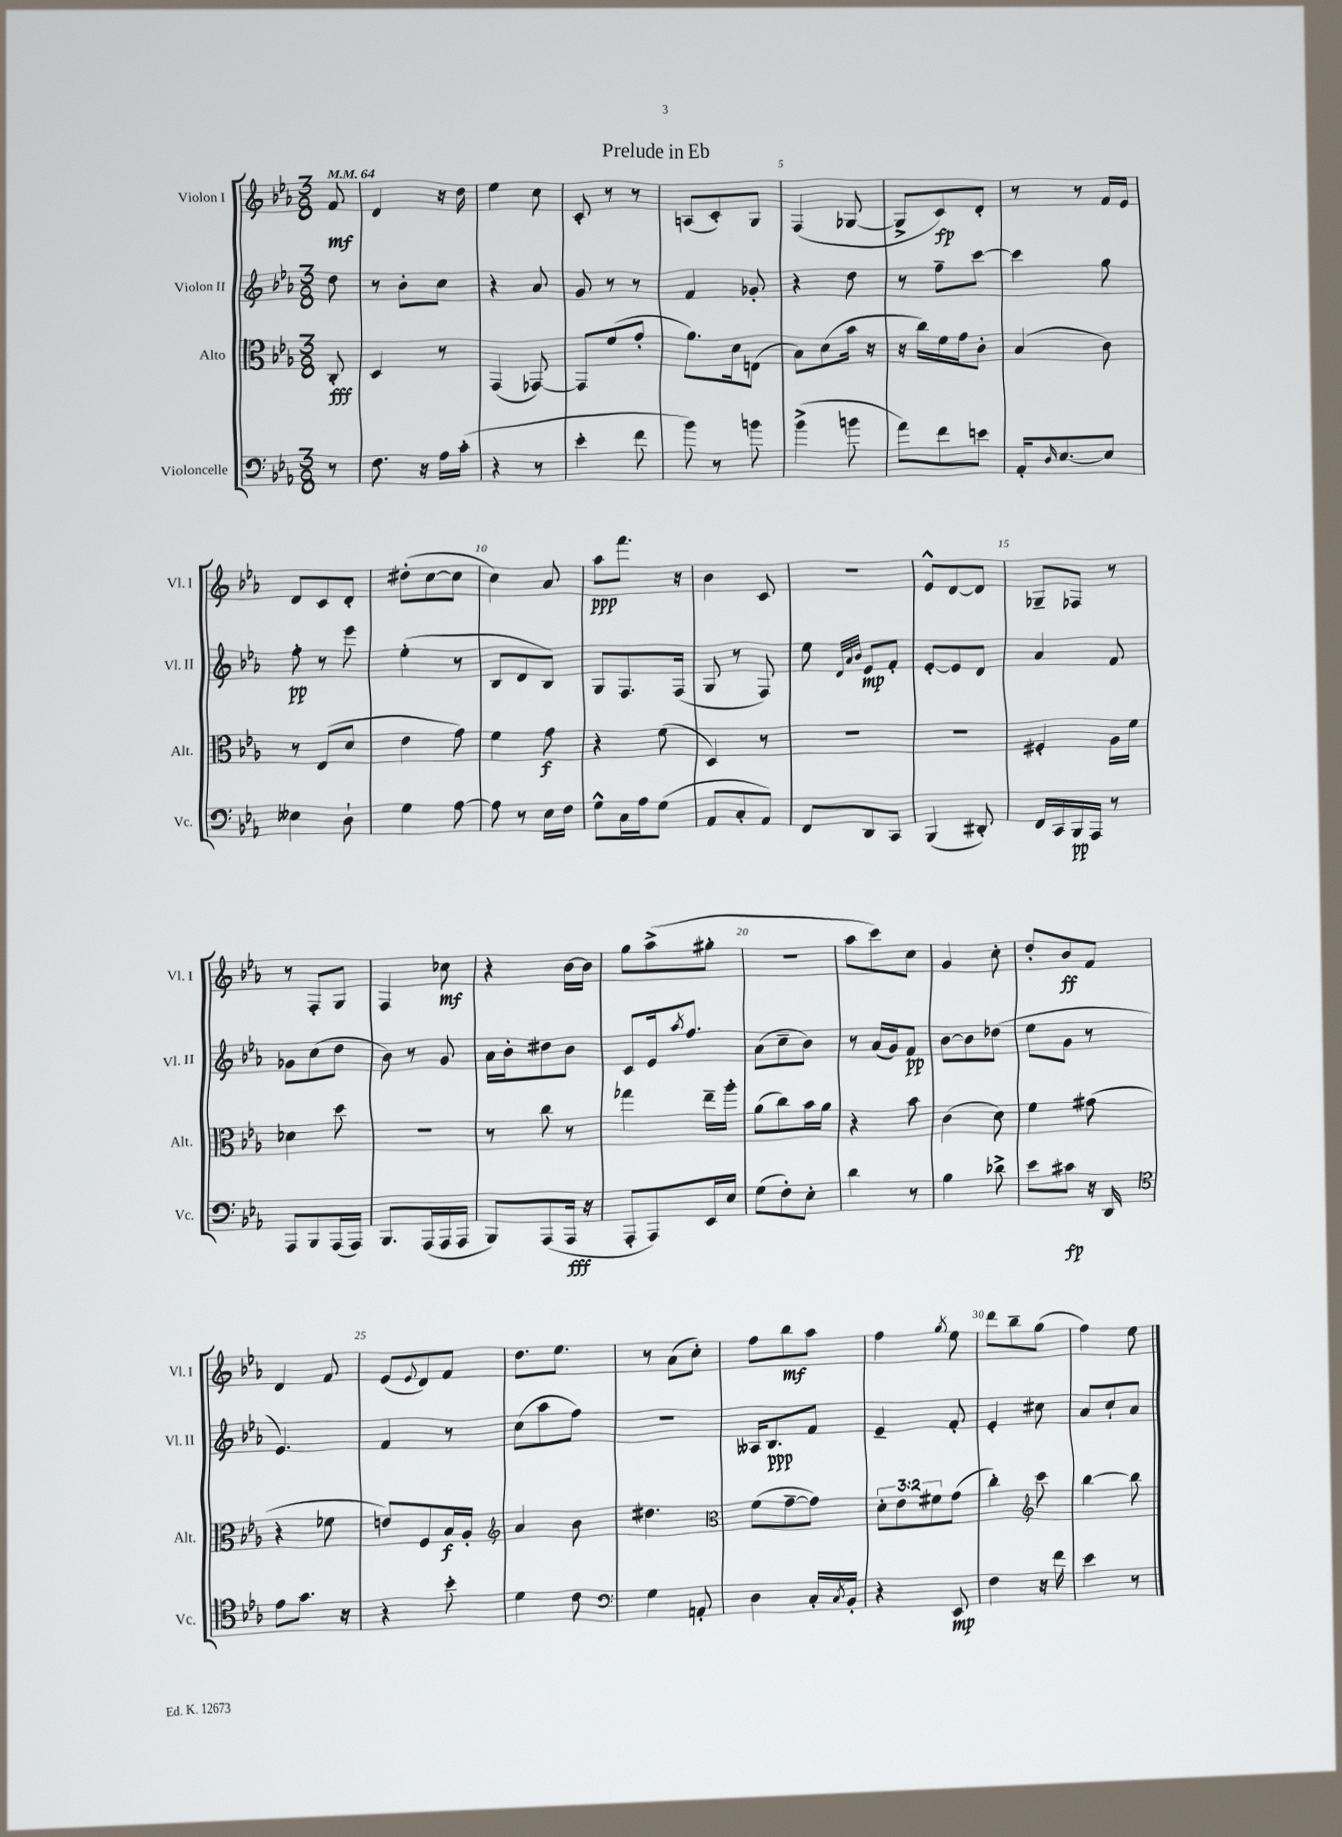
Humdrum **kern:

**kern	**dynam	**kern	**dynam	**kern	**dynam	**kern	**dynam
*part4	*part4	*part3	*part3	*part2	*part2	*part1	*part1
*staff4	*staff4	*staff3	*staff3	*staff2	*staff2	*staff1	*staff1
*I"Violoncelle	*	*I"Alto	*	*I"Violon II	*	*I"Violon I	*
*I'Vc.	*	*I'Alt.	*	*I'Vl. II	*	*I'Vl. I	*
*clefF4	*	*clefC3	*	*clefG2	*	*clefG2	*
*k[b-e-a-]	*	*k[b-e-a-]	*	*k[b-e-a-]	*	*k[b-e-a-]	*
*M3/8	*	*M3/8	*	*M3/8	*	*M3/8	*
*MM64	*	*MM64	*	*MM64	*	*MM64	*
=	=	=	=	=	=	=	=
8r	.	8C'/	fff	8dd\	.	8f/	mf
=1	=1	=1	=1	=1	=1	=1	=1
8.F\	.	4D/	.	8r	.	4d/	.
.	.	.	.	8b-'\L	.	.	.
16r	.	.	.	.	.	.	.
16A-\LL	.	8r	.	8cc\J	.	16r	.
(16c'\JJ	.	.	.	.	.	16dd\	.
=2	=2	=2	=2	=2	=2	=2	=2
4r	.	(4GG/	.	4r	.	4ee-\	.
8r	.	[8GG-X/)	.	8a-/	.	8cc\	.
=3	=3	=3	=3	=3	=3	=3	=3
4e-'\	.	8GG-/L]	.	8g/	.	8c'/	.
.	.	(8f/	.	8r	.	8r	.
8f\	.	8g'/J	.	8r	.	8r	.
=4	=4	=4	=4	=4	=4	=4	=4
8b-\)	.	8.a-\L)	.	4f/	.	(8An/L	.
8r	.	.	.	.	.	8c'/)	.
.	.	16d\k	.	.	.	.	.
8bn\	.	(8En\J	.	8g-X'/	.	8G/J	.
=5	=5	=5	=5	=5	=5	=5	=5
(4b-^\	.	8B-\L)	.	4r	.	(4F/	.
.	.	(8d\	.	.	.	.	.
8bn\	.	16b-\Jk	.	8dd\	.	[8G-X/	.
.	.	16r	.	.	.	.	.
=6	=6	=6	=6	=6	=6	=6	=6
8a-\L)	.	16r	.	8r	.	8G-^/L]	.
.	.	16cc\LL)	.	.	.	.	.
8f\	.	16f\	.	8ff~\L	.	8c/)	fp
.	.	16g\J	.	.	.	.	.
8en\J	.	8c'\J	.	[8ccc\J	.	8d'/J	.
=7	=7	=7	=7	=7	=7	=7	=7
16AA-'/KL	.	(4B-/	.	4ccc\]	.	8r	.
16qqD/	.	.	.	.	.	.	.
[8.E-/	.	.	.	.	.	.	.
.	.	.	.	.	.	8r	.
8E-/J]	.	8c\)	.	8gg\	.	16f/LL	.
.	.	.	.	.	.	16e-/JJ	.
!!LO:LB:g=z
=8	=8	=8	=8	=8	=8	=8	=8
4E--X\	.	8r	.	8ff'\	pp	8d/L	.
.	.	(8E-/L	.	8r	.	8c/	.
8D`\	.	8d/J	.	8eee-\	.	8d'/J	.
=9	=9	=9	=9	=9	=9	=9	=9
4G\	.	4e-\	.	(4ee-'\	.	(8dd#X'\L	.
.	.	.	.	.	.	[8cc\	.
[8A-\	.	8g\)	.	8r	.	8cc\J]	.
=10	=10	=10	=10	=10	=10	=10	=10
8A-\]	.	4f\	.	8B-/L	.	4cc\)	.
8r	.	.	.	8d/	.	.	.
16E-\LL	.	8g\	f	8B-/J)	.	8a-/	.
16F\JJ	.	.	.	.	.	.	.
=11	=11	=11	=11	=11	=11	=11	=11
8G^^\L	.	4r	.	8G/L	.	8aa-\L	ppp
16C\L	.	.	.	8.F/	.	8.fff\J	.
16A-\J	.	.	.	.	.	.	.
(8G\J	.	(8f\	.	.	.	.	.
.	.	.	.	(16F/Jk	.	16r	.
=12	=12	=12	=12	=12	=12	=12	=12
8AA-/L	.	4D/)	.	8G/	.	4b-\	.
8C'/	.	.	.	8r	.	.	.
8AA-/J)	.	8r	.	8F/)	.	8c/	.
=13	=13	=13	=13	=13	=13	=13	=13
8FF/L	.	4.r	.	8ee-\	.	4.r	.
.	.	.	.	32qqd/LLL	.	.	.
.	.	.	.	32qqa-/	.	.	.
.	.	.	.	32qqb-/JJJ	.	.	.
8DD/	.	.	.	8e-/L	mp	.	.
8CC/J	.	.	.	8f'/J	.	.	.
=14	=14	=14	=14	=14	=14	=14	=14
(4BBB-/	.	4.r	.	[8e-'/L	.	8e-^^/L	.
.	.	.	.	8e-/]	.	[8d/	.
8DD#X'/)	.	.	.	8d/J	.	8d/J]	.
=15	=15	=15	=15	=15	=15	=15	=15
16FF/LL	.	4F#X'/	.	4a-/	.	8G-X~/L	.
16CC/	.	.	.	.	.	.	.
16BBB-/	pp	.	.	.	.	8F-X/J	.
16AAA-/JJ	.	.	.	.	.	.	.
8r	.	16A-\LL	.	8f/	.	8r	.
.	.	16f\JJ	.	.	.	.	.
!!LO:LB:g=z
=16	=16	=16	=16	=16	=16	=16	=16
8AAA-/L	.	4d-X\	.	8g-X\L	.	8r	.
8BBB-/	.	.	.	(8cc\	.	8F'/L	.
(16AAA-/L	.	8dd\	.	8dd\J	.	8G/J	.
16AAA-/JJ)	.	.	.	.	.	.	.
=17	=17	=17	=17	=17	=17	=17	=17
8.BBB-/L	.	4.r	.	8b-\)	.	4F/	.
.	.	.	.	8r	.	.	.
(16AAA-/L	.	.	.	.	.	.	.
16AAA-/	.	.	.	8g/	.	8cc-X\	mf
16AAA-/JJ	.	.	.	.	.	.	.
=18	=18	=18	=18	=18	=18	=18	=18
8BBB-/L)	.	8r	.	16a-\LL	.	4r	.
.	.	.	.	16b-'\J	.	.	.
(8AAA-/	.	8cc\	.	8dd#X\	.	.	.
16AAA-/Jk	fff	8r	.	8b-\J	.	[16b-\LL	.
16r	.	.	.	.	.	16b-\JJ]	.
=19	=19	=19	=19	=19	=19	=19	=19
8AAA-'/L	.	4gg-X\	.	8c/L	.	8gg\L	.
8AAA-/)	.	.	.	16e-/k	.	(8aa-^\	.
.	.	.	.	8qaa-/	.	.	.
.	.	.	.	8.ff/J	.	.	.
16EE-/L	.	16ee-~\LL	.	.	.	8gg#X'\J	.
16E-/JJ	.	16aa-'\JJ	.	.	.	.	.
=20	=20	=20	=20	=20	=20	=20	=20
(8G\L	.	(8a-\L	.	(8a-\L	.	4.r	.
8F'\)	.	8cc\)	.	8cc~\	.	.	.
8E-'\J	.	16b-\L	.	8b-\J)	.	.	.
.	.	16a-\JJ	.	.	.	.	.
=21	=21	=21	=21	=21	=21	=21	=21
4d\	.	4r	.	8r	.	8aa-\L	.
.	.	.	.	(16a-/LL	.	8ccc\)	.
.	.	.	.	16g/J)	.	.	.
8r	.	8b-\	.	8f/J	pp	8cc\J	.
=22	=22	=22	=22	=22	=22	=22	=22
4B-\	.	(4c\	.	[8b-\L	.	4g/	.
.	.	.	.	8b-\]	.	.	.
8d-X^\	.	8d\)	.	(8dd-X\J	.	8cc'\	.
=23	=23	=23	=23	=23	=23	=23	=23
8e-\L	.	4f\	.	8ee-\L	.	8dd'/L	.
8c#X\J	fp	.	.	8g\J	.	8b-/	ff
16r	.	(8g#X\	.	8r	.	8f/J	.
16DD/	.	.	.	.	.	.	.
!!LO:LB:g=z
=24	=24	=24	=24	=24	=24	=24	=24
*clefC4	*	*	*	*	*	*	*
8e-\L	.	4r	.	4.e-/)	.	4d/	.
8.g\J	.	.	.	.	.	.	.
.	.	8f-X\	.	.	.	8f/	.
16r	.	.	.	.	.	.	.
=25	=25	=25	=25	=25	=25	=25	=25
4r	.	8en/L)	.	4f/	.	(8e-/L	.
.	.	.	.	.	.	8qqe-/	.
.	.	8F/	.	.	.	8d/)	.
8b-'\	.	16B-/L	f	8r	.	8f/J	.
.	.	16A-'/JJ	.	.	.	.	.
=26	=26	=26	=26	=26	=26	=26	=26
*	*	*clefG2	*	*	*	*	*
4d\	.	4a-/	.	(8cc\L	.	8.dd\L	.
.	.	.	.	8aa-\	.	.	.
.	.	.	.	.	.	8.ee-\J	.
8c\	.	8b-\	.	8ff\J)	.	.	.
=27	=27	=27	=27	=27	=27	=27	=27
*clefF4	*	*	*	*	*	*	*
4G\	.	4.dd#X\	.	4.r	.	8r	.
.	.	.	.	.	.	(8a-\L	.
8AAn'/	.	.	.	.	.	8cc'\J)	.
=28	=28	=28	=28	=28	=28	=28	=28
*	*	*clefC3	*	*	*	*	*
4D\	.	(8f\L	.	16A--X/KL	.	8ff\L	.
.	.	.	.	8.B-/	ppp	.	.
.	.	[8g~\	.	.	.	8bb-\	mf
16C'/LL	.	8g\J])	.	8f/J	.	8aa-\J	.
8qC/	.	.	.	.	.	.	.
16BB-'/JJ	.	.	.	.	.	.	.
=29	=29	=29	=29	=29	=29	=29	=29
4r	.	12d'\L	.	4e-~/	.	4ff\	.
.	.	12e-\	.	.	.	.	.
.	.	12f#X\	.	.	.	.	.
.	.	.	.	.	.	8qgg/	.
8EE-/	mp	(8g\J	.	8f'/	.	8ee-\	.
=30	=30	=30	=30	=30	=30	=30	=30
4F\	.	4cc'\)	.	4e-'/	.	8ddd\L	.
.	.	.	.	.	.	8bb-~\	.
*	*	*clefG2	*	*	*	*	*
16r	.	8ccc\	.	8cc#X\	.	(8gg\J	.
16f\	.	.	.	.	.	.	.
=31	=31	=31	=31	=31	=31	=31	=31
4e-\	.	[4bb-\	.	8a-/L	.	4ff\)	.
.	.	.	.	8cc`/	.	.	.
8r	.	8bb-\]	.	8a-/J	.	8ee-\	.
==	==	==	==	==	==	==	==
*-	*-	*-	*-	*-	*-	*-	*-
